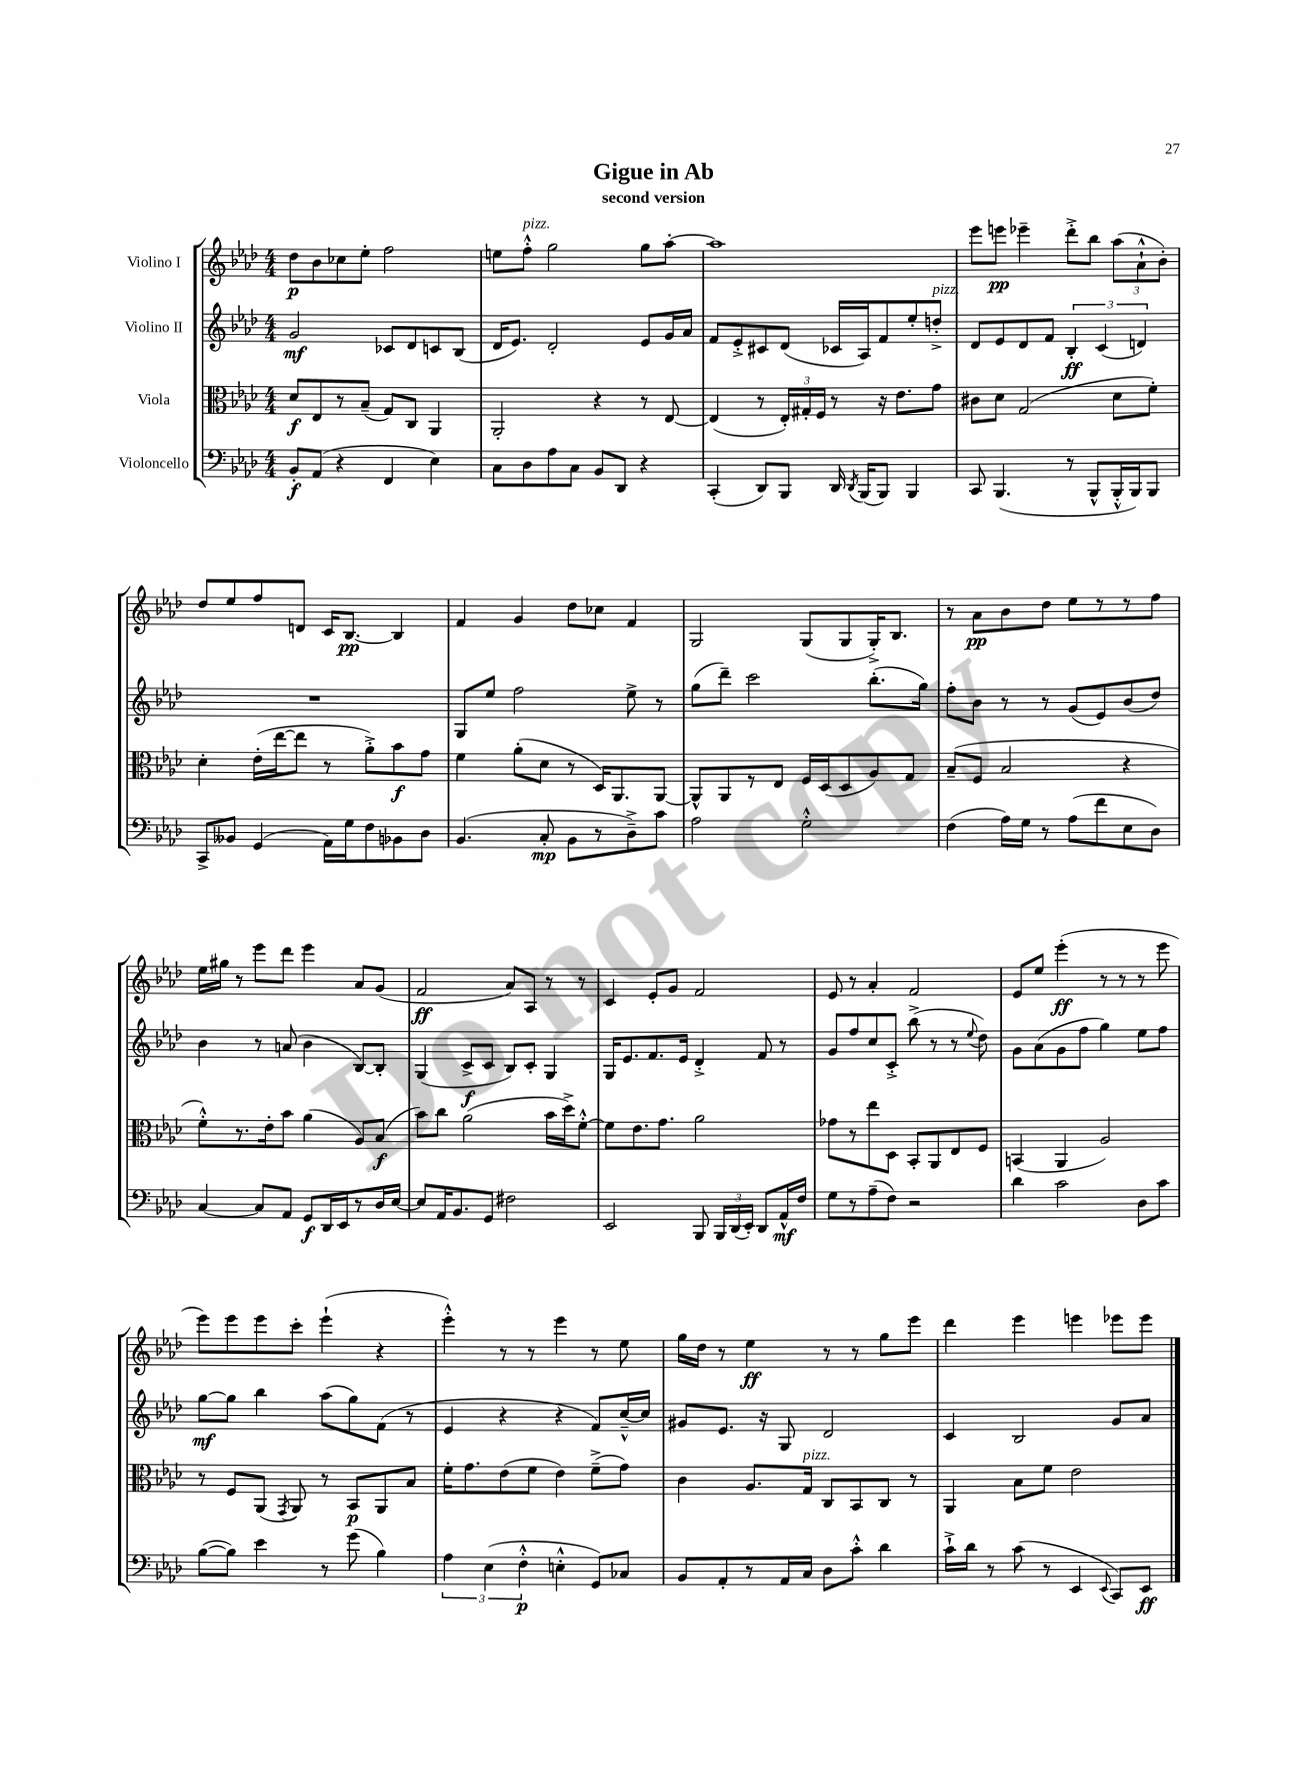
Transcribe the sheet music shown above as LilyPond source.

\header { title = "Gigue in Ab" subtitle = "second version" }
<<
\new StaffGroup <<
\new Staff = "s0" \with { instrumentName = "Violino I" } {
    \clef treble \key aes \major \numericTimeSignature \time 4/4
    \autoBeamOff des''8[\p bes'8 ces''8 ees''8]-. f''2 |
    e''8[ f''8]-.-^^\markup { \italic "pizz." } g''2 g''8[ aes''8]~-. |
    aes''1 |
    ees'''8[ e'''8]\pp ees'''4-- des'''8[-.-> bes''8] \tuplet 3/2 { aes''8[( aes'8-!-^ bes'8]-.) } |
    des''8[ ees''8 f''8 d'8] c'16[ bes8.]~\pp bes4 |
    f'4 g'4 des''8[ ces''8] f'4 |
    g2 g8[( g8 g16-.->) bes8.] |
    r8 aes'8[\pp bes'8 des''8] ees''8[ r8 r8 f''8] |
    ees''16[ gis''16] r8 ees'''8[ des'''8] ees'''4 aes'8[ g'8]( |
    f'2\ff aes'8[) aes8] r8 r8 |
    c'4 ees'8[-. g'8] f'2 |
    ees'8 r8 aes'4-. f'2 |
    ees'8[ ees''8] ees'''4-.\ff( r8 r8 r8 ees'''8 |
    ees'''8[) ees'''8 ees'''8 c'''8]-. ees'''4-!( r4 |
    ees'''4-.-^) r8 r8 ees'''4 r8 ees''8 |
    g''16[ des''16] r8 ees''4\ff r8 r8 g''8[ ees'''8] |
    des'''4 ees'''4 e'''4 ees'''8[ ees'''8] \bar "|." |
}
\new Staff = "s1" \with { instrumentName = "Violino II" } {
    \clef treble \key aes \major \numericTimeSignature \time 4/4
    \autoBeamOff g'2\mf ces'8[ des'8 c'8 bes8]( |
    des'16[ ees'8.]) des'2-. ees'8[ g'16 aes'16] |
    f'8[ ees'8-.-> cis'8 des'8]( ces'16[ aes16) f'8 ees''8-. d''8]-.->^\markup { \italic "pizz." } |
    des'8[ ees'8 des'8 f'8] \tuplet 3/2 { bes4-.\ff c'4( d'4) } |
    R1 |
    g8[ ees''8] f''2 ees''8-> r8 |
    g''8[( des'''8]--) c'''2 bes''8.[-.( g''16]) |
    f''8[-. bes'8] r8 r8 g'8[( ees'8) bes'8( des''8]) |
    bes'4 r8 a'8( bes'4 bes8[~) bes8]-. |
    g4( c'8[->\f c'8] bes8[) c'8]-. g4 |
    g16[ ees'8. f'8. ees'16] des'4-.-> f'8 r8 |
    g'8[ f''8 c''8 c'8]-.-> bes''8->( r8 r8 \appoggiatura { ees''8 } des''8) |
    g'8[ aes'8( g'8 f''8] g''4) ees''8[ f''8] |
    g''8[~\mf g''8] bes''4 aes''8[( g''8) f'8]( r8 |
    ees'4 r4 r4 f'8[) c''16~---^ c''16] |
    gis'8[ ees'8.] r16 g8 des'2 |
    c'4 bes2 g'8[ aes'8] \bar "|." |
}
\new Staff = "s2" \with { instrumentName = "Viola" } {
    \clef alto \key aes \major \numericTimeSignature \time 4/4
    \autoBeamOff des'8[\f ees8 r8 bes8]--( g8[) c8] aes,4 |
    aes,2-. r4 r8 ees8~ |
    ees4( r8 \tuplet 3/2 { ees16[-.) gis16-. f16] } r8 r16 ees'8.[ g'8] |
    cis'8[ des'8] g2( des'8[ f'8]-.) |
    des'4-. ees'16[-.( ees''16~ ees''8] r8 aes'8[-.->) bes'8\f g'8] |
    f'4 aes'8[-.( des'8] r8 des16[) aes,8. aes,8]~ |
    aes,8[-^ aes,8 r8 ees8] f16[ des16( des8 aes8) g8] |
    bes8[--( f8] bes2 r4 |
    f'8[-.-^) r8. ees'16-. bes'8] aes'4( aes8[) bes8]\f( |
    bes'8[) c''8] aes'2( bes'16[ des''16->) f'8]~-.-^ |
    f'8[ ees'8. g'8.] aes'2 |
    ges'8[ r8 ees''8 des8] bes,8[-. aes,8 ees8 f8] |
    b,4( aes,4 aes2) |
    r8 f8[ aes,8]( \acciaccatura { g,8 } aes,8) r8 bes,8[\p aes,8 bes8] |
    f'16[-. g'8. ees'8( f'8] ees'4) f'8[--->( g'8]) |
    c'4 aes8.[ g16]^\markup { \italic "pizz." } c8[ bes,8 c8] r8 |
    aes,4 bes8[ f'8] ees'2 \bar "|." |
}
\new Staff = "s3" \with { instrumentName = "Violoncello" } {
    \clef bass \key aes \major \numericTimeSignature \time 4/4
    \autoBeamOff bes,8[-.\f aes,8]( r4 f,4 ees4) |
    c8[ des8 aes8 c8] bes,8[ des,8] r4 |
    c,4-.( des,8[) bes,,8] des,16 \acciaccatura { des,8 } bes,,16[( bes,,8]) bes,,4 |
    c,8 bes,,4.( r8 bes,,8[-^ bes,,16-.-^ bes,,16) bes,,8] |
    c,8[-> beses,8] g,4( aes,16[) g16 f8 bes,8 des8] |
    bes,4.( c8-.\mp bes,8[ r8 des8--->) c'8] |
    aes2 g2-.-^ |
    f4( aes16[) g16] r8 aes8[( f'8 ees8 des8]) |
    c4~ c8[ aes,8] g,8[\f des,16 ees,16 r8 des16 ees16]~ |
    ees8[ aes,16 bes,8. g,8] fis2 |
    ees,2 bes,,8 \tuplet 3/2 { bes,,16[ des,16( ees,16]-.) } des,8[ aes,16-^\mf f16] |
    g8[ r8 aes8--( f8]) r2 |
    des'4 c'2 des8[ c'8] |
    bes8[~( bes8]) ees'4 r8 g'8( bes4) |
    \tuplet 3/2 { aes4 ees4( f4-.-^\p } e4-.-^ g,8[) ces8] |
    bes,8[ aes,8-. r8 aes,16 c16] des8[ c'8]-.-^ des'4 |
    c'16[-!-> des'16] r8 c'8( r8 ees,4 \appoggiatura { ees,8 } c,8[) ees,8]\ff \bar "|." |
}
>>
>>
\layout { \context { \Score \remove "Bar_number_engraver" } }
